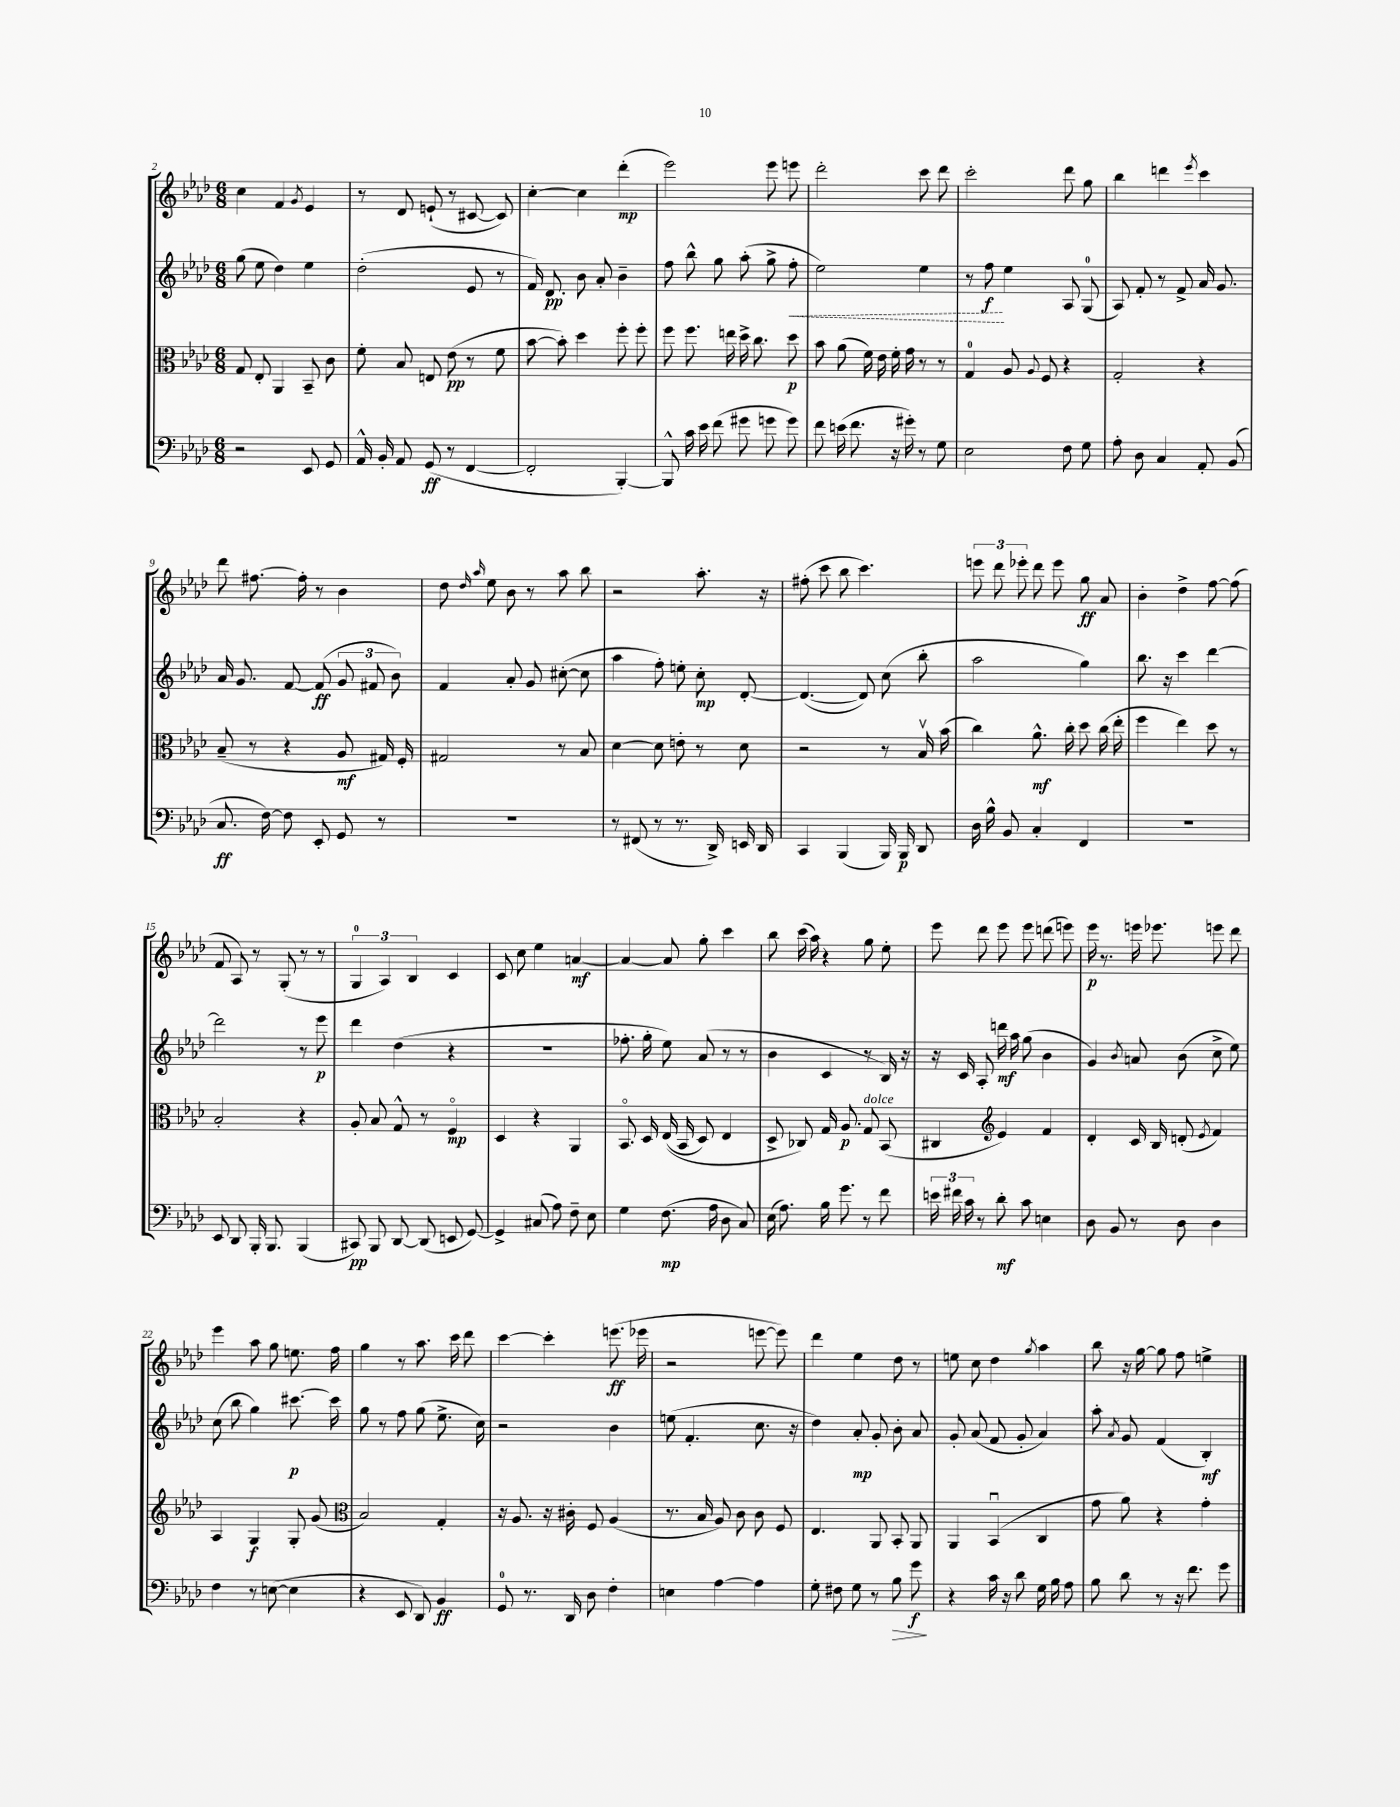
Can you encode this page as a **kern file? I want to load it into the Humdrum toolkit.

**kern	**dynam	**kern	**dynam	**kern	**dynam	**kern	**dynam
*part4	*part4	*part3	*part3	*part2	*part2	*part1	*part1
*staff4	*staff4	*staff3	*staff3	*staff2	*staff2	*staff1	*staff1
*clefF4	*	*clefC3	*	*clefG2	*	*clefG2	*
*k[b-e-a-d-]	*	*k[b-e-a-d-]	*	*k[b-e-a-d-]	*	*k[b-e-a-d-]	*
*M6/8	*	*M6/8	*	*M6/8	*	*M6/8	*
=2	=2	=2	=2	=2	=2	=2	=2
2r	.	8G/	.	(8gg\	.	4cc\	.
.	.	8E-'/	.	8ee-\	.	.	.
.	.	4AA-/	.	4dd-\)	.	4f/	.
.	.	.	.	.	.	8qg/	.
8EE-/	.	8BB-~/	.	4ee-\	.	4e-/	.
8GG/	.	8c\	.	.	.	.	.
=3	=3	=3	=3	=3	=3	=3	=3
16AA-^^/	.	8f'\	.	(2dd-'\	.	8r	.
16BB-'/	.	.	.	.	.	.	.
8AA-/	.	8B-/	.	.	.	8d-/	.
(8GG/	ff	8En/	.	.	.	(8en`/	.
8r	.	(8e-\	pp	.	.	8r	.
[4FF/	.	8r	.	8e-/	.	[8c#X/	.
.	.	8f\	.	8r	.	8c#/])	.
=4	=4	=4	=4	=4	=4	=4	=4
2FF'/]	.	[8b-\	.	16f/)	.	[4cc'\	.
.	.	.	.	8.d-/	pp	.	.
.	.	8b-'\])	.	.	.	.	.
.	.	4dd-\	.	8b-\	.	4cc\]	.
.	.	.	.	8a-'/	.	.	.
[4BBB-'/)	.	8ff'\	.	4b-~\	.	(4ddd-'\	mp
.	.	8ff'\	.	.	.	.	.
=5	=5	=5	=5	=5	=5	=5	=5
8BBB-^^/]	.	8ff\	.	8ff\	.	2eee-\)	.
16c\	.	8.ff\	.	8bb-^^\	.	.	.
16e-\	.	.	.	.	.	.	.
(8f\	.	.	.	8gg\	.	.	.
.	.	16een\	.	.	.	.	.
8g#X\	.	16dd-^\	.	(8aa-'\	.	.	.
.	.	8.cc\	.	.	.	.	.
8gn\	.	.	.	8gg^\	.	8eee-\	.
!	!	!	!	!	!LO:HP:b	!	!
8g\)	.	8dd-\	p	8ff'\	<	8eeen\	.
=6	=6	=6	=6	=6	=6	=6	=6
8f\	.	8b-\	.	2ee-\)	.	2ddd-'\	.
(16en\	.	(8a-\	.	.	.	.	.
8.f\	.	.	.	.	.	.	.
.	.	16f\)	.	.	.	.	.
.	.	16e-\	.	.	.	.	.
16r	.	16f'\	.	.	.	.	.
16g#X'\)	.	16g\	.	.	.	.	.
8r	.	8r	.	4ee-\	.	8ccc\	.
8G\	.	8r	.	.	.	8ddd-\	.
=7	=7	=7	=7	=7	=7	=7	=7
2E-\	.	4G/	.	8r	.	2ccc'\	.
.	.	.	.	8ff\	f	.	.
.	.	8A-/	.	4ee-\	[	.	.
.	.	8qqA-/	.	.	.	.	.
.	.	8F/	.	.	.	.	.
8F\	.	4r	.	8A-/	.	8ddd-\	.
8G\	.	.	.	(8G/	.	8gg\	.
=8	=8	=8	=8	=8	=8	=8	=8
8A-'\	.	2G'/	.	8A-/)	.	4bb-\	.
8D-\	.	.	.	8f'/	.	.	.
4C/	.	.	.	8r	.	4dddn\	.
.	.	.	.	8f^/	.	.	.
.	.	.	.	.	.	8qeee-/	.
8AA-'/	.	4r	.	16a-/	.	4ccc\	.
.	.	.	.	8.g/	.	.	.
(8BB-/	.	.	.	.	.	.	.
!!LO:LB:g=z
=9	=9	=9	=9	=9	=9	=9	=9
8.C/	ff	(8B-~/	.	16a-/	.	8ddd-\	.
.	.	.	.	8.g/	.	.	.
.	.	8r	.	.	.	[8.ff#X\	.
[16F\)	.	.	.	.	.	.	.
8F\]	.	4r	.	[8f/	.	.	.
.	.	.	.	.	.	16ff#'\]	.
8EE-'/	.	.	.	(8f/]	ff	8r	.
8GG/	.	8A-/	mf	12g/	.	4b-\	.
.	.	.	.	12f#X/	.	.	.
8r	.	16G#X/)	.	.	.	.	.
.	.	.	.	12b-\)	.	.	.
.	.	16F'/	.	.	.	.	.
=10	=10	=10	=10	=10	=10	=10	=10
2.r	.	2G#X/	.	4f/	.	8dd-\	.
.	.	.	.	.	.	16qqdd-/	.
.	.	.	.	.	.	16qqaa-/	.
.	.	.	.	.	.	8ee-\	.
.	.	.	.	8a-'/	.	8b-\	.
.	.	.	.	8g/	.	8r	.
.	.	8r	.	([8cc#X'\	.	8aa-\	.
.	.	8B-/	.	8cc#\]	.	8bb-\	.
=11	=11	=11	=11	=11	=11	=11	=11
8r	.	[4d-\	.	4aa-\	.	2r	.
(8FF#X/	.	.	.	.	.	.	.
8r	.	8d-\]	.	8ff'\)	.	.	.
8.r	.	8en'\	.	8een'\	.	.	.
.	.	8r	.	8cc'\	mp	8.aa-'\	.
16DD-^/)	.	.	.	.	.	.	.
16EEn/	.	8d-\	.	[8d-'/	.	.	.
16DD-/	.	.	.	.	.	16r	.
=12	=12	=12	=12	=12	=12	=12	=12
4CC/	.	2r	.	(4.d-/_	.	(8ff#X'\	.
.	.	.	.	.	.	8ccc\	.
(4BBB-/	.	.	.	.	.	8bb-\	.
.	.	.	.	8d-/])	.	4.ccc\)	.
16BBB-/)	.	8r	.	(8cc\	.	.	.
16BBB-/	p	.	.	.	.	.	.
8DD-/	.	16B-v/	.	8bb-'\	.	.	.
.	.	(16b-\	.	.	.	.	.
=13	=13	=13	=13	=13	=13	=13	=13
16D-\	.	4cc\)	.	2aa-\	.	12eeen\	.
16B-^^\	.	.	.	.	.	.	.
.	.	.	.	.	.	12ddd-\	.
8BB-/	.	.	.	.	.	.	.
.	.	.	.	.	.	12eee-X'\	.
4C'/	.	8.a-^^\	mf	.	.	8ddd-\	.
.	.	.	.	.	.	8eee-\	.
.	.	16cc'\	.	.	.	.	.
4FF/	.	8dd-\	.	4gg\)	.	8gg\	ff
.	.	(16cc\	.	.	.	8a-/	.
.	.	16ee-'\	.	.	.	.	.
=14	=14	=14	=14	=14	=14	=14	=14
2.r	.	4ff\	.	8.bb-\	.	4b-'\	.
.	.	.	.	16r	.	.	.
.	.	4ee-\)	.	4ccc\	.	4dd-^\	.
.	.	8dd-\	.	[4ddd-\	.	[8ff\	.
.	.	8r	.	.	.	(8ff\]	.
!!LO:LB:g=z
=15	=15	=15	=15	=15	=15	=15	=15
8EE-/	.	2B-'/	.	2ddd-\]	.	8f/	.
8DD-/	.	.	.	.	.	8A-/)	.
16BBB-'/	.	.	.	.	.	8r	.
8.BBB-/	.	.	.	.	.	.	.
.	.	.	.	.	.	(8G'/	.
(4BBB-/	.	4r	.	8r	.	8r	.
.	.	.	.	8eee-\	p	8r	.
=16	=16	=16	=16	=16	=16	=16	=16
8CC#X/)	pp	8A-'/	.	4ddd-\	.	6G/	.
8BBB-/	.	8B-/	.	.	.	.	.
.	.	.	.	.	.	6A-/)	.
[8DD-/	.	8G^^/	.	(4dd-\	.	.	.
.	.	.	.	.	.	6B-/	.
(8DD-/]	.	8r	.	.	.	.	.
8EEn/	.	4F/	mp	4r	.	4c/	.
[8GG/)	.	.	.	.	.	.	.
=17	=17	=17	=17	=17	=17	=17	=17
4GG^/]	.	4D-/	.	2.r	.	8c/	.
.	.	.	.	.	.	8cc\	.
(8C#X/	.	4r	.	.	.	4ee-\	.
8A-\)	.	.	.	.	.	.	.
8F~\	.	4AA-/	.	.	.	[4an/	mf
8E-\	.	.	.	.	.	.	.
=18	=18	=18	=18	=18	=18	=18	=18
4G\	.	8.BB-/	.	8.ff-X'\	.	4a/_	.
.	.	16D-/	.	16gg'\	.	.	.
(8.F\	mp	((16E-/	.	8ee-\)	.	8a/]	.
.	.	16BB-/	.	.	.	.	.
.	.	8D-/)	.	(8a-/	.	8gg'\	.
16A-\	.	.	.	.	.	.	.
8D-\	.	4E-/	.	8r	.	4ccc\	.
8C/)	.	.	.	8r	.	.	.
=19	=19	=19	=19	=19	=19	=19	=19
(16E-\	.	8D-^/	.	4b-\	.	8bb-\	.
8.A-\)	.	.	.	.	.	.	.
.	.	8C-X/)	.	.	.	(16ccc\	.
.	.	.	.	.	.	16aa-\)	.
16B-\	.	16G/	.	4c/	.	4r	.
8.g\	.	8.A-/	p	.	.	.	.
!	!	!LO:TX:a:i:t=dolce	!	!	!	!	!
8r	.	8G/	.	8r	.	8gg\	.
8f\	.	(8BB-/	.	16B-/)	.	8ee-'\	.
.	.	.	.	16r	.	.	.
=20	=20	=20	=20	=20	=20	=20	=20
24en\	.	4C#X/	.	16r	.	8eee-\	.
24f#X\	.	.	.	.	.	.	.
.	.	.	.	16c/	.	.	.
24c\	.	.	.	.	.	.	.
8r	.	.	.	8A-'/	.	8ddd-\	.
*	*	*clefG2	*	*	*	*	*
8d-'\	mf	4e-/)	.	16dddn\	mf	8eee-\	.
.	.	.	.	16aa-\	.	.	.
8c\	.	.	.	(8gg\	.	8eee-\	.
4En\	.	4f/	.	4b-\	.	(8dddn\	.
.	.	.	.	.	.	8eeen\)	.
=21	=21	=21	=21	=21	=21	=21	=21
8D-\	.	4d-'/	.	4g/)	.	16eee-\	p
.	.	.	.	.	.	8.r	.
8BB-/	.	.	.	.	.	.	.
.	.	.	.	8qb-/	.	.	.
8r	.	16c/	.	8an/	.	16eeen\	.
.	.	16B-/	.	.	.	8.eee-X\	.
8D-\	.	(8dn'/	.	(8b-\	.	.	.
.	.	8qe-/	.	.	.	.	.
4D-\	.	4f/)	.	8cc^\	.	8eeen\	.
.	.	.	.	8ee-\)	.	8ddd-\	.
!!LO:LB:g=z
=22	=22	=22	=22	=22	=22	=22	=22
4F\	.	4A-/	.	(8cc\	.	4eee-\	.
.	.	.	.	8bb-\	.	.	.
8r	.	4G/	f	4gg\)	.	8aa-\	.
([8En\	.	.	.	.	.	8gg\	.
4E\]	.	8G'/	.	[8.ccc#X\	p	8.een\	.
.	.	(8g/	.	.	.	.	.
.	.	.	.	16ccc#\]	.	16ff\	.
=23	=23	=23	=23	=23	=23	=23	=23
*	*	*clefC3	*	*	*	*	*
4r	.	2B-/)	.	8gg\	.	4gg\	.
.	.	.	.	8r	.	.	.
8EE-/	.	.	.	8ff\	.	8r	.
8DD-/)	.	.	.	(8gg\	.	8.aa-\	.
4BB-/	ff	4G'/	.	8.ee-^\	.	.	.
.	.	.	.	.	.	16ccc\	.
.	.	.	.	.	.	8ddd-\	.
.	.	.	.	16cc\)	.	.	.
=24	=24	=24	=24	=24	=24	=24	=24
8GG/	.	16r	.	2r	.	[4ccc\	.
.	.	8.A-/	.	.	.	.	.
8.r	.	.	.	.	.	.	.
.	.	16r	.	.	.	4ccc'\]	.
16DD-/	.	16c#X'\	.	.	.	.	.
8D-\	.	8F/	.	.	.	.	.
4F'\	.	(4A-/	.	4b-\	.	(8.eeen\	ff
.	.	.	.	.	.	16eee-X\	.
=25	=25	=25	=25	=25	=25	=25	=25
4En\	.	8.r	.	(8een\	.	2r	.
.	.	.	.	4.f'/	.	.	.
.	.	16B-/	.	.	.	.	.
[4A-\	.	8A-/)	.	.	.	.	.
.	.	8c\	.	.	.	.	.
4A-\]	.	8c\	.	8.cc\	.	[8eeen\	.
.	.	8F/	.	.	.	8eee\])	.
.	.	.	.	16r	.	.	.
=26	=26	=26	=26	=26	=26	=26	=26
8G'\	.	4.E-/	.	4dd-\)	.	4ddd-\	.
8F#X\	.	.	.	.	.	.	.
8G\	.	.	.	8a-'/	mp	4ee-\	.
8r	.	8AA-/	.	8g'/	.	.	.
!	!LO:HP:b	!	!	!	!	!	!
8B-\	>	8BB-'/	.	8b-'\	.	8dd-\	.
8g\	f	8AA-/	.	8a-/	.	8r	.
.	]	.	.	.	.	.	.
=27	=27	=27	=27	=27	=27	=27	=27
4r	.	4AA-/	.	8g'/	.	8een\	.
.	.	.	.	(8a-/	.	8cc\	.
16c\	.	(4BB-u/	.	8f/	.	4dd-\	.
16r	.	.	.	.	.	.	.
8d-\	.	.	.	8g'/	.	.	.
.	.	.	.	.	.	8qgg/	.
16G\	.	4C/	.	4a-/)	.	4aa-\	.
16B-\	.	.	.	.	.	.	.
8A-\	.	.	.	.	.	.	.
=28	=28	=28	=28	=28	=28	=28	=28
8B-\	.	8g\	.	8aa-'\	.	8bb-\	.
.	.	.	.	8qa-/	.	.	.
8d-\	.	8a-\)	.	8g/	.	16r	.
.	.	.	.	.	.	[16gg\	.
8r	.	4r	.	(4f/	.	8gg\]	.
16r	.	.	.	.	.	8ff\	.
8.f\	.	.	.	.	.	.	.
.	.	4g'\	.	4B-'/)	mf	4een^\	.
8g\	.	.	.	.	.	.	.
==	==	==	==	==	==	==	==
*-	*-	*-	*-	*-	*-	*-	*-
